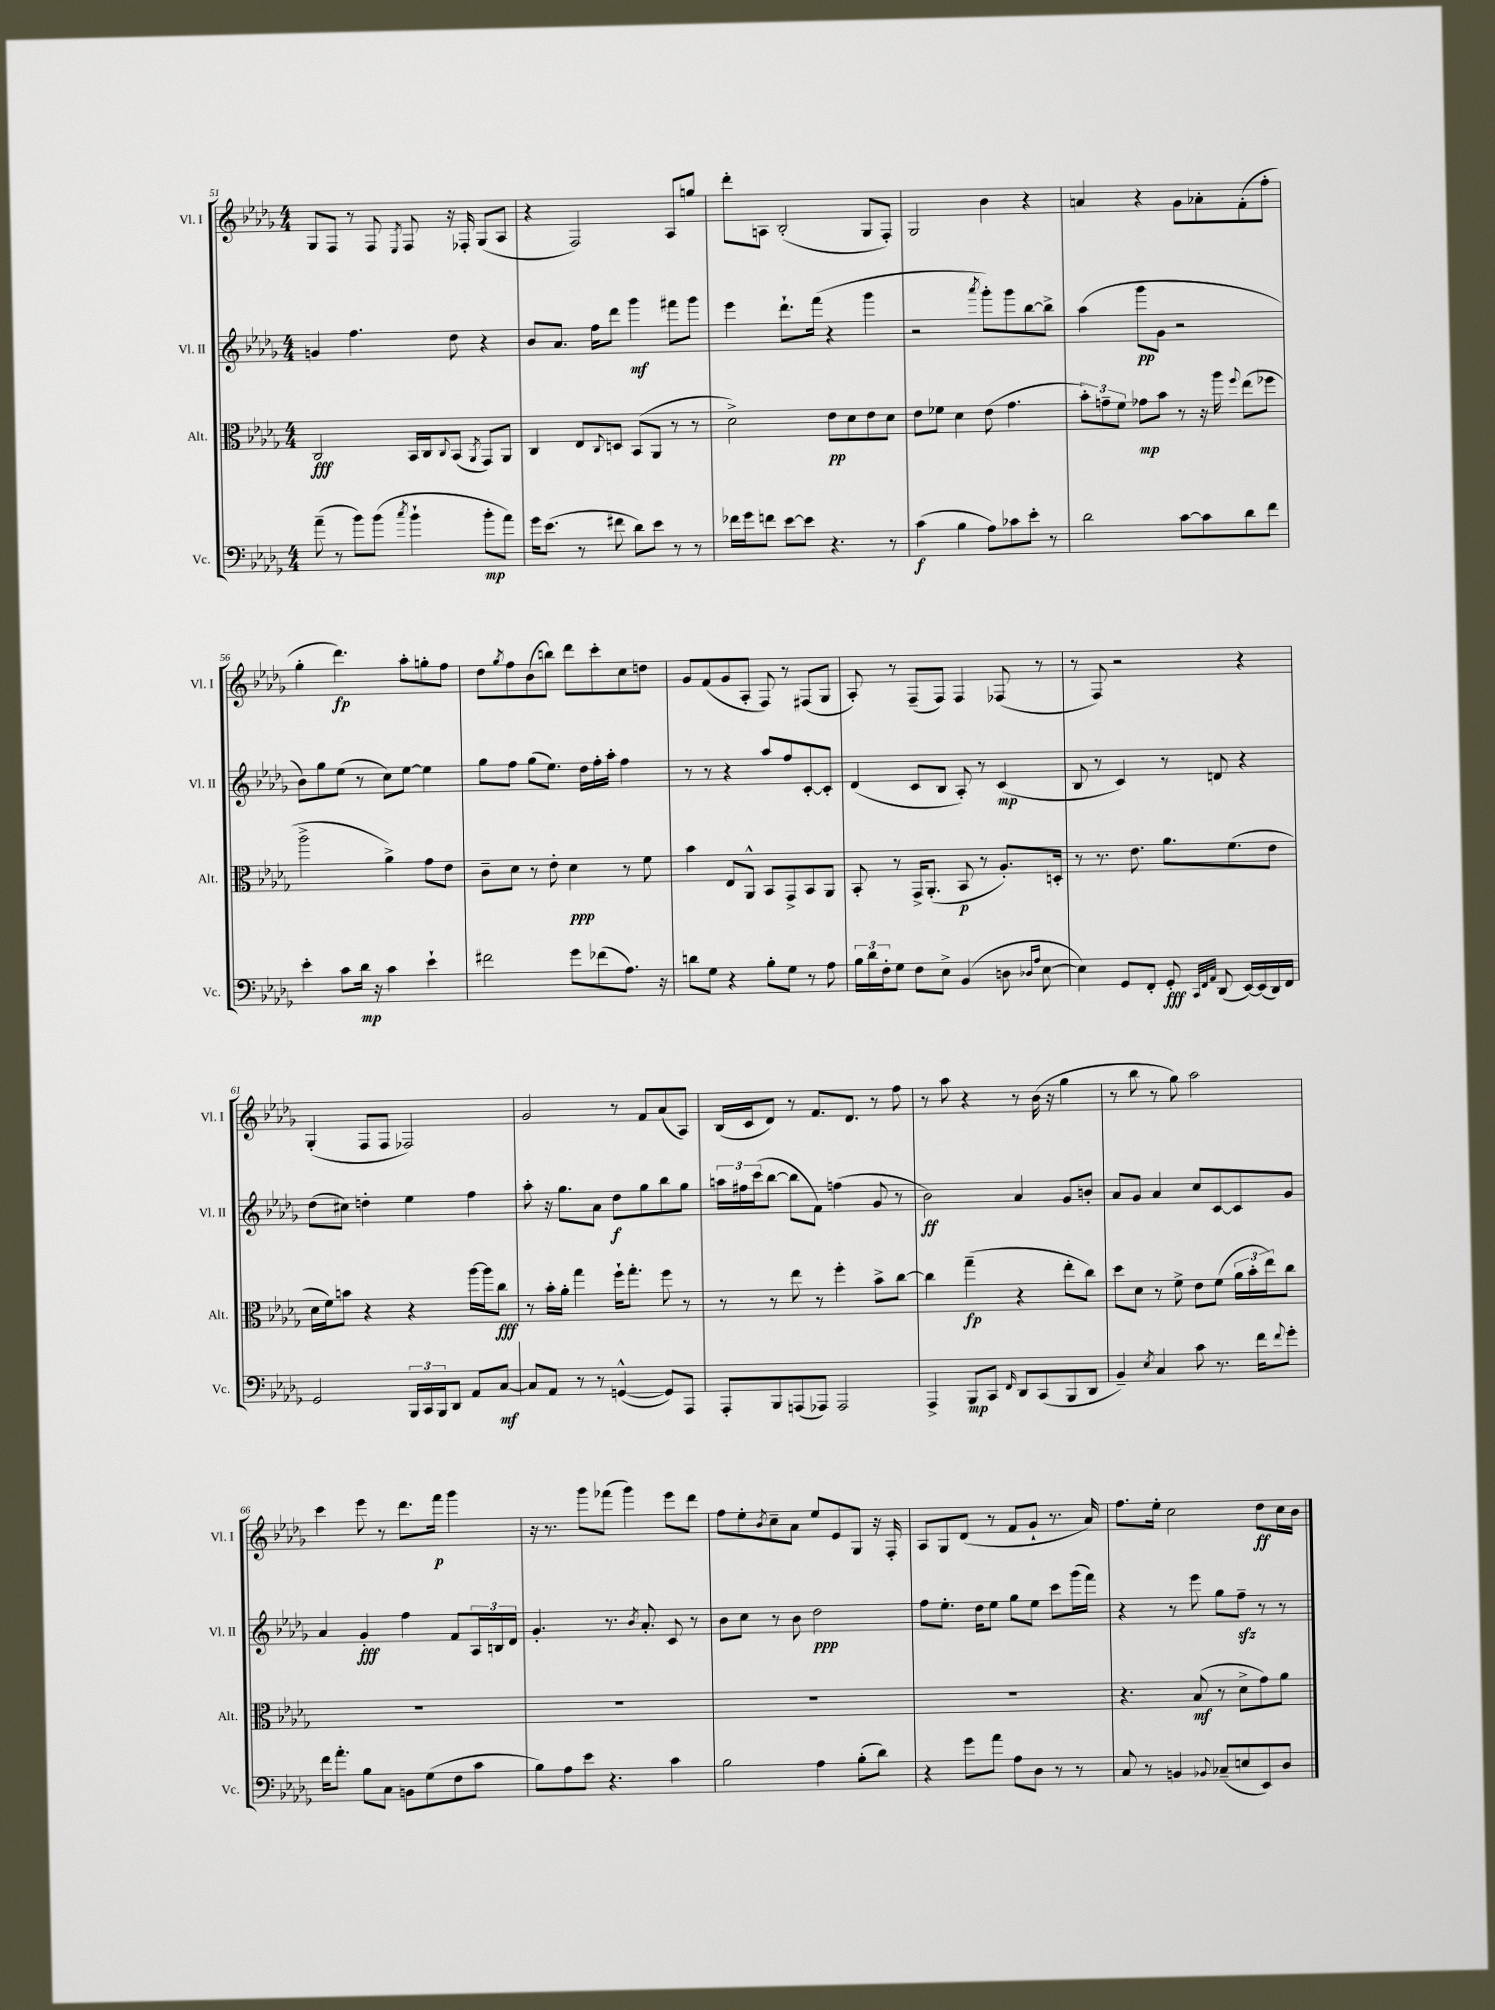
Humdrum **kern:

**kern	**dynam	**kern	**dynam	**kern	**dynam	**kern	**dynam
*part4	*part4	*part3	*part3	*part2	*part2	*part1	*part1
*staff4	*staff4	*staff3	*staff3	*staff2	*staff2	*staff1	*staff1
*I"Vc.	*	*I"Alt.	*	*I"Vl. II	*	*I"Vl. I	*
*I'Vc.	*	*I'Alt.	*	*I'Vl. II	*	*I'Vl. I	*
*clefF4	*	*clefC3	*	*clefG2	*	*clefG2	*
*k[b-e-a-d-g-]	*	*k[b-e-a-d-g-]	*	*k[b-e-a-d-g-]	*	*k[b-e-a-d-g-]	*
*M4/4	*	*M4/4	*	*M4/4	*	*M4/4	*
=51	=51	=51	=51	=51	=51	=51	=51
(8a-~\	.	2C/	fff	4gn/	.	8G-/L	.
8r	.	.	.	.	.	8F/J	.
8b-\L)	.	.	.	4.ff\	.	8r	.
(8b-\J	.	.	.	.	.	8F/	.
8qcc/	.	.	.	.	.	8qE-/	.
4b-`\	.	16BB-/LL	.	.	.	8F/	.
.	.	16C/J	.	.	.	.	.
.	.	8qqC/	.	.	.	.	.
.	.	(8BB-/J	.	8dd-\	.	16r	.
.	.	.	.	.	.	16F-X'/	.
.	.	8qAA-/	.	.	.	.	.
8b-'\L	mp	8GG-/L)	.	4r	.	(8G-/L	.
8a-\J)	.	8AA-/J	.	.	.	8A-/J	.
=52	=52	=52	=52	=52	=52	=52	=52
16g-\KL	.	4C/	.	8b-/L	.	4r	.
(8.e-\J	.	.	.	.	.	.	.
.	.	.	.	8.a-/J	.	.	.
8r	.	8E-/L	.	.	.	2F/)	.
.	.	.	.	16ff\KL	.	.	.
.	.	8qqC/	.	.	.	.	.
8f#X\	.	8Dn/J	.	8ddd-\J	.	.	.
8d-\L)	.	(8BB-/L	.	4ggg-\	mf	.	.
8e-\J	.	8AA-/J	.	.	.	.	.
8r	.	8r	.	8fff#X\L	.	8A-/L	.
8r	.	8r	.	8ggg-\J	.	8ggn/J	.
=53	=53	=53	=53	=53	=53	=53	=53
16f-X\LL	.	2d-^\)	.	4eee-\	.	8ddd-'\L	.
16g-\J	.	.	.	.	.	.	.
8fn\J	.	.	.	.	.	8An\J	.
[8e-\L	.	.	.	8.ddd-`\L	.	(2B-'/	.
8e-\J]	.	.	.	.	.	.	.
.	.	.	.	(16fff\Jk	.	.	.
4.r	.	8e-\L	pp	4r	.	.	.
.	.	8d-\	.	.	.	.	.
.	.	8e-\	.	4ggg-\	.	8G-/L	.
8r	.	8d-\J	.	.	.	8F'/J)	.
=54	=54	=54	=54	=54	=54	=54	=54
(4c\	f	8e-\L	.	2r	.	2G-/	.
.	.	8f-X\J	.	.	.	.	.
4B-\	.	4d-\	.	.	.	.	.
.	.	.	.	8qaaa-/	.	.	.
8A-\L)	.	(8e-\	.	8ggg-'\L)	.	4b-\	.
8c-X\	.	4.g-\	.	8ggg-\	.	.	.
8e-'\J	.	.	.	[8bb-\	.	4r	.
8r	.	.	.	8bb-^\J]	.	.	.
=55	=55	=55	=55	=55	=55	=55	=55
2d-\	.	12b-'\L)	.	(4aa-\	.	4an/	.
.	.	12gn~\	.	.	.	.	.
.	.	12f\J	.	.	.	.	.
.	.	8g-X\L	mp	8ggg-\L	pp	4r	.
.	.	8b-\J	.	8g-\J	.	.	.
[8c\L	.	8r	.	2r	.	8g-\L	.
8c\]	.	16r	.	.	.	8a-X'\	.
.	.	16aa-\	.	.	.	.	.
.	.	8qqff/	.	.	.	.	.
8d-\	.	(8ee-\L	.	.	.	(8f'\	.
8f\J	.	8ff-X\J	.	.	.	8ff'\J	.
!!LO:LB:g=z
=56	=56	=56	=56	=56	=56	=56	=56
4e-'\	.	2aa-^\	.	8b-\L)	.	4gg-'\	.
.	.	.	.	8gg-\	.	.	.
8c\L	.	.	.	(8ee-\J	.	4.ddd-\)	fp
16d-\Jk	mp	.	.	8r	.	.	.
16r	.	.	.	.	.	.	.
4c\	.	4a-^\)	.	8cc\L)	.	.	.
.	.	.	.	[8ee-\J	.	8aa-'\L	.
4e-`\	.	8g-\L	.	4ee-\]	.	8ggn'\	.
.	.	8e-\J	.	.	.	8ff\J	.
=57	=57	=57	=57	=57	=57	=57	=57
2f#X\	.	8c~\L	.	8gg-\L	.	8dd-\L	.
.	.	.	.	.	.	8qgg-/	.
.	.	8d-\J	.	8ff\J	.	8ff\	.
.	.	8r	.	(8gg-\L	.	(8b-\	.
.	.	8e-'\	.	8.ee-\J)	.	8bbn\J)	.
8g-\L	.	4d-\	ppp	.	.	8ddd-\L	.
.	.	.	.	16dd-\LL	.	.	.
(8f-X\	.	.	.	16ff'\	.	8ccc'\	.
.	.	.	.	16aa-'\JJ	.	.	.
8.A-\J)	.	8r	.	4ff\	.	8cc\	.
.	.	8f\	.	.	.	8ddn\J	.
16r	.	.	.	.	.	.	.
=58	=58	=58	=58	=58	=58	=58	=58
8dn\L	.	4b-\	.	8r	.	8g-/L	.
8G-\J	.	.	.	8r	.	(8f/	.
4r	.	8E-/L	.	4r	.	8g-/	.
.	.	8AA-^^/J	.	.	.	8A-'/J	.
8B-'\L	.	8BB-/L	.	8aa-/L	.	8F/)	.
8G-\J	.	8GG-^/	.	8ff/	.	8r	.
8r	.	8BB-/	.	[8c'/	.	(8F#X/L	.
8A-\	.	8AA-/J	.	8c'/J]	.	8G-/J	.
=59	=59	=59	=59	=59	=59	=59	=59
24B-\LL	.	8BB-'/	.	(4d-/	.	8A-'/)	.
24d-\	.	.	.	.	.	.	.
24F'\J	.	.	.	.	.	.	.
8G-\J	.	8r	.	.	.	8r	.
8F\L	.	16GG-^/KL	.	8c/L	.	(8F~/L	.
.	.	(8.AA-'/J	.	.	.	.	.
8E-^\J	.	.	.	8B-/J	.	8F/J)	.
(4BB-/	.	8BB-/	p	8A-'/)	.	4F/	.
.	.	8r	.	8r	.	.	.
8Dn\	.	8.A-'/L)	.	(4c/	mp	(8F-X/	.
16qqD-X/LL	.	.	.	.	.	.	.
16qqA-/JJ	.	.	.	.	.	.	.
[8E-\	.	.	.	.	.	8r	.
.	.	16Dn'/Jk	.	.	.	.	.
=60	=60	=60	=60	=60	=60	=60	=60
4E-\])	.	8r	.	8B-/	.	8r	.
.	.	8.r	.	8r	.	8F/)	.
8GG-/L	.	.	.	4c/)	.	2r	.
.	.	8.e-\	.	.	.	.	.
8FF'/J	.	.	.	.	.	.	.
8GG-'/	fff	8.a-\L	.	8r	.	.	.
32qqCC/LLL	.	.	.	.	.	.	.
32qqFF/	.	.	.	.	.	.	.
32qqAA-/JJJ	.	.	.	.	.	.	.
(8DD-/	.	.	.	8dn/	.	.	.
.	.	(8.f\	.	.	.	.	.
[16EE-/LL)	.	.	.	4r	.	4r	.
(16EE-/]	.	.	.	.	.	.	.
16DD-/)	.	8e-\J	.	.	.	.	.
16FF/JJ	.	.	.	.	.	.	.
!!LO:LB:g=z
=61	=61	=61	=61	=61	=61	=61	=61
2GG-/	.	16d-\LL	.	(8dd-\L	.	(4G-'/	.
.	.	16f\J)	.	.	.	.	.
.	.	8bn\J	.	8cc#X\J)	.	.	.
.	.	4r	.	4ddn'\	.	8F/L	.
.	.	.	.	.	.	8F/J	.
24BBB-/LL	.	4r	.	4ee-\	.	2F-X/)	.
24CC/	.	.	.	.	.	.	.
24BBB-/J	.	.	.	.	.	.	.
8DD-/J	.	.	.	.	.	.	.
8AA-/L	.	[16aa-\LL	.	4ff\	.	.	.
.	.	16aa-\J]	.	.	.	.	.
[8C/J	mf	8cc\J	fff	.	.	.	.
=62	=62	=62	=62	=62	=62	=62	=62
8C/L]	.	8r	.	8aa-'\	.	2g-/	.
8AA-/J	.	16b-'\LL	.	16r	.	.	.
.	.	16a-'\JJ	.	8.gg-\L	.	.	.
8r	.	4gg-\	.	.	.	.	.
8r	.	.	.	8a-\J	.	.	.
([4GGn^^/	.	16ff`\KL	.	8dd-\L	f	8r	.
.	.	8.gg-'\J	.	.	.	.	.
.	.	.	.	8gg-\	.	8f/L	.
8GG/L])	.	8ff\	.	8bb-\	.	(8a-/	.
8AAA-/J	.	8r	.	8gg-\J	.	8A-/J)	.
=63	=63	=63	=63	=63	=63	=63	=63
8AAA-'/L	.	8r	.	24aan\LL	.	(16B-/LL	.
.	.	.	.	24ff#X\	.	.	.
.	.	.	.	.	.	16c/J	.
.	.	.	.	(24ccc\J	.	.	.
8BBB-/	.	8r	.	[8bb-\J	.	8d-/J)	.
(8AAAn/	.	8ee-\	.	8bb-\L]	.	8r	.
8AAA-X/J)	.	8r	.	8f\J)	.	8.f/L	.
2AAA-/	.	4ff'\	.	(4ffn\	.	.	.
.	.	.	.	.	.	8.d-/J	.
.	.	8b-^\L	.	8g-/	.	8r	.
.	.	[8cc\J	.	8r	.	8ff\	.
=64	=64	=64	=64	=64	=64	=64	=64
4AAA-^/	.	4cc\]	.	2b-\)	ff	8r	.
.	.	.	.	.	.	8aa-\	.
8BBB-/L	mp	(4gg-~\	fp	.	.	4r	.
8CC/J	.	.	.	.	.	.	.
16qqFF/	.	.	.	.	.	.	.
8DD-/L	.	4r	.	4a-/	.	8r	.
(8CC/	.	.	.	.	.	(16b-\	.
.	.	.	.	.	.	16r	.
8BBB-/	.	8ee-'\L	.	8g-/L	.	4gg-\	.
8DD-/J	.	8cc\J)	.	8bn'/J	.	.	.
=65	=65	=65	=65	=65	=65	=65	=65
4BB-~/)	.	8dd-\L	.	8a-/L	.	8r	.
.	.	8d-\J	.	8g-/J	.	8bb-\	.
8qE-/	.	.	.	.	.	.	.
4C/	.	8r	.	4a-/	.	8r	.
.	.	8f^\	.	.	.	8gg-\)	.
8c\	.	8e-\L	.	8cc/L	.	2aa-\	.
8.r	.	(8f\J	.	[8c/	.	.	.
.	.	24a-\LL	.	8c/]	.	.	.
.	.	24b-'\	.	.	.	.	.
16f\KL	.	.	.	.	.	.	.
.	.	24ee-\J)	.	.	.	.	.
8qqf/	.	.	.	.	.	.	.
8g-'\J	.	8cc\J	.	8g-/J	.	.	.
!!LO:LB:g=z
=66	=66	=66	=66	=66	=66	=66	=66
16f\KL	.	1r	.	4a-/	.	4ccc\	.
8.a-'\J	.	.	.	.	.	.	.
8B-\L	.	.	.	4g-'/	fff	8eee-\	.
8C\J	.	.	.	.	.	8r	.
8BBn\L	.	.	.	4ff\	.	8.ddd-\L	.
(8G-\	.	.	.	.	.	.	.
.	.	.	.	.	.	16fff\Jk	p
8F\	.	.	.	8f/L	.	4ggg-\	.
8c\J	.	.	.	24A-/L	.	.	.
.	.	.	.	24Bn/	.	.	.
.	.	.	.	24d-/JJ	.	.	.
=67	=67	=67	=67	=67	=67	=67	=67
8B-\L)	.	1r	.	4.g-'/	.	16r	.
.	.	.	.	.	.	8.r	.
8A-\	.	.	.	.	.	.	.
8e-\J	.	.	.	.	.	8ggg-\L	.
4.r	.	.	.	8.r	.	(8fff-X\J	.
.	.	.	.	.	.	4ggg-\)	.
.	.	.	.	8qb-/	.	.	.
.	.	.	.	8.a-'/	.	.	.
4c\	.	.	.	8c/	.	8eee-\L	.
.	.	.	.	8r	.	8ddd-\J	.
=68	=68	=68	=68	=68	=68	=68	=68
2B-\	.	1r	.	8b-\L	.	8ff\L	.
.	.	.	.	8cc\J	.	8ee-'\	.
.	.	.	.	.	.	8qb-/	.
.	.	.	.	8r	.	8cc~\	.
.	.	.	.	8b-\	.	8a-\J	.
4A-\	.	.	.	2dd-\	ppp	8ee-/L	.
.	.	.	.	.	.	8e-/	.
(8B-'\L	.	.	.	.	.	8G-/J	.
8d-\J)	.	.	.	.	.	16r	.
.	.	.	.	.	.	16F'/	.
=69	=69	=69	=69	=69	=69	=69	=69
4r	.	1r	.	8ff\L	.	8A-/L	.
.	.	.	.	8.ee-'\J	.	8G-/	.
8g-\L	.	.	.	.	.	(8d-/J	.
.	.	.	.	16dd-\KL	.	.	.
8a-\J	.	.	.	8ee-\J	.	8r	.
8A-\L	.	.	.	8gg-\L	.	8f/L	.
8D-\J	.	.	.	8ee-\J	.	8g-`/J	.
8r	.	.	.	8ccc\L	.	8.r	.
8r	.	.	.	(16ggg-\L	.	.	.
.	.	.	.	16fff\JJ)	.	16a-/)	.
=70	=70	=70	=70	=70	=70	=70	=70
8C/	.	4.r	.	4r	.	8.ff\L	.
8r	.	.	.	.	.	.	.
.	.	.	.	.	.	16ee-'\Jk	.
4BBn/	.	.	.	8r	.	2cc\	.
.	.	(8B-/	mf	8eee-\	.	.	.
8qqBB-X/	.	.	.	.	.	.	.
(8C-X~/L	.	8r	.	8gg-\L	.	.	.
8En/	.	8d-^\L	.	8ffzz~\J	.	.	.
8EE-/)	.	8g-\)	.	8r	.	8dd-\L	ff
8D-/J	.	8a-\J	.	8r	.	16cc\L	.
.	.	.	.	.	.	16b-\JJ	.
==	==	==	==	==	==	==	==
*-	*-	*-	*-	*-	*-	*-	*-
